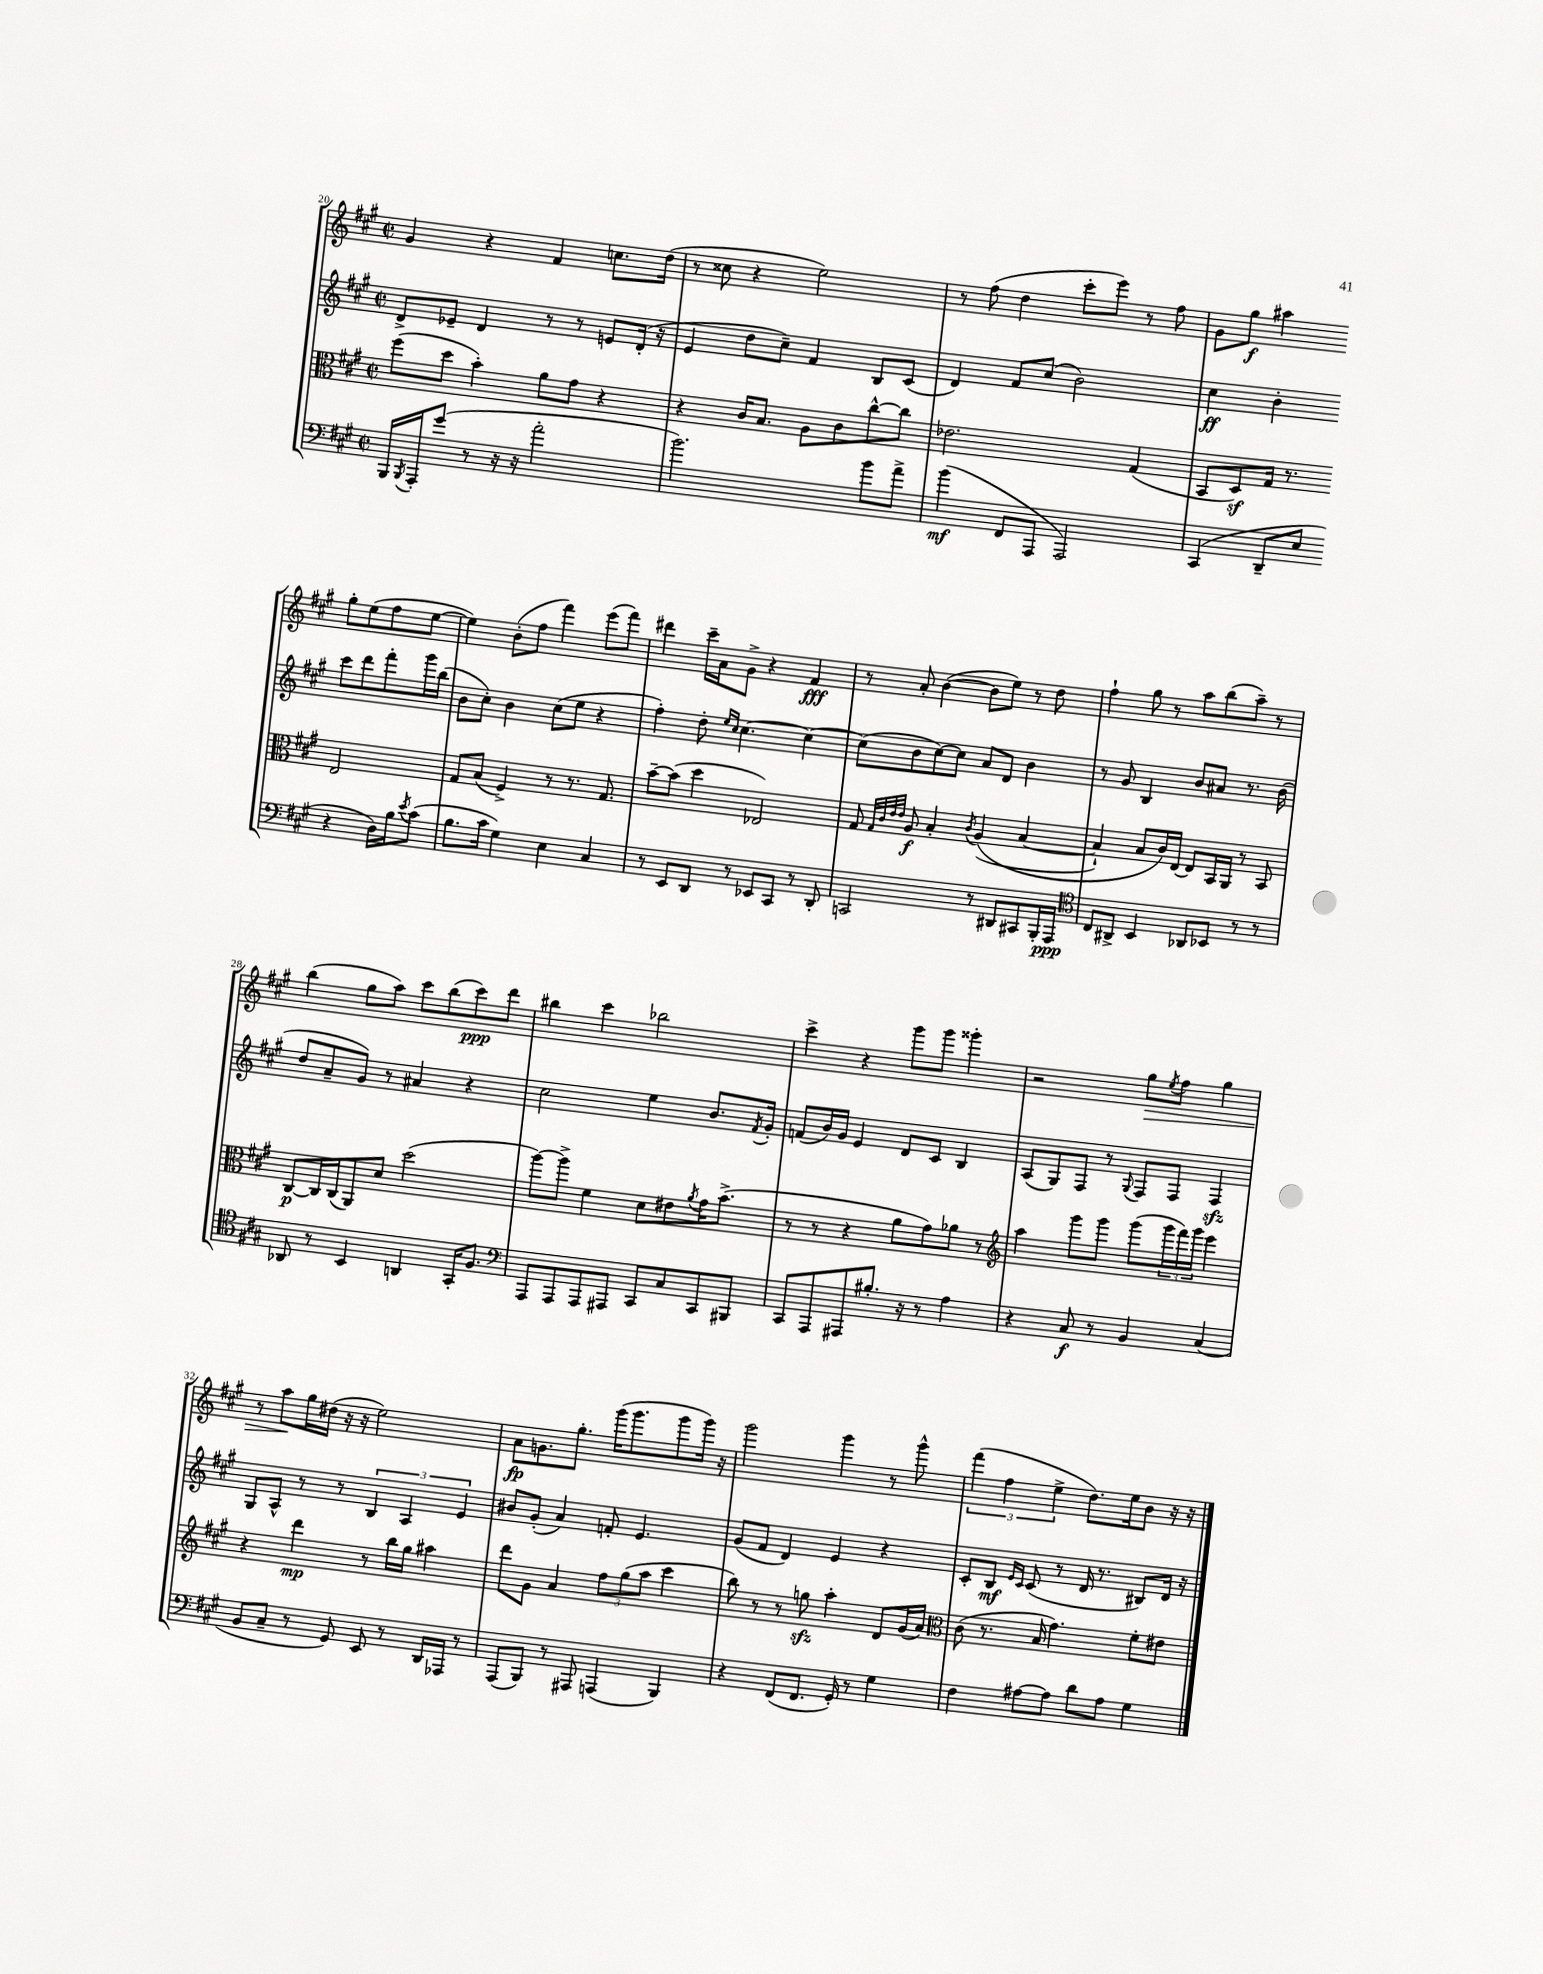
<<
\new StaffGroup <<
\new Staff = "s0" {
    \clef treble \key a \major \defaultTimeSignature \time 2/2
    gis'4 r4 fis'4 c''8. d''16( |
    r8 cisis''8 r4 e''2) |
    r8 fis''8( d''4 cis'''8-. e'''8) r8 fis''8 |
    gis'8 gis''8\f ais''4 gis''8-. e''8( fis''8 e''8~ |
    e''4) b'8-.( fis''8 fis'''4) e'''8( fis'''8) |
    dis'''4 cis'''16-- a'16 gis'8-> r4 fis'4\fff |
    r8 a'8-. b'4~( b'8 e''8) r8 d''8 |
    fis''4-! gis''8 r8 a''8 b''8( a''8--) r8 |
    b''4( gis''8 a''8) cis'''8 b''8( cis'''8\ppp) d'''8 |
    bis''4 cis'''4 bes''2 |
    cis'''4-> r4 gis'''8 gis'''8 gisis'''4-. |
    r2 gis''8\> \acciaccatura { e''8 } fis''8 gis''4 |
    r8 a''8\! gis''16 dis''16( r16 r16 e''2) |
    a'8\fp g'8. gis''8.-. gis'''16( gis'''8. gis'''8 gis'''16) r16 |
    gis'''2 gis'''4 r8 gis'''8-^ |
    \tuplet 3/2 { fis'''4( fis''4 e''4-> } d''8.) e''16 b'8 r16 r16 \bar "|." |
}
\new Staff = "s1" {
    \clef treble \key a \major \defaultTimeSignature \time 2/2
    d'8-> ees'8-- d'4 r8 r8 e'8 d'16-.( r16 |
    e'4 d''8 cis''8--) fis'4 b8 cis'8( |
    d'4) fis'8 cis''8( b'2) |
    cis''4\ff b'4-. cis'''8 d'''8 fis'''8-. gis'''16 b''16( |
    b'8 cis''8-.) b'4 cis''8( e''8 r4 |
    fis''4-.) d''8-. \grace { e''16 cis''16 } cis''4.~ cis''4~ |
    cis''8( b'8 cis''8~) cis''8 a'8 d'8 b'4 |
    r8 gis'8 b4 b'8 ais'8 r8. b'16( |
    d''8 a'8-- gis'8) r8 ais'4 r4 |
    cis''2 e''4 b'8. \acciaccatura { fis'8 } gis'16-. |
    f'8( b'16) gis'16 e'4 d'8 cis'8 b4 |
    a8( gis8) fis8 r8 \appoggiatura { gis8 } fis8 fis8 fis4\sfz |
    gis8 a8-^ r8 r8 \tuplet 3/2 { b4 a4 e'4 } |
    bis'8 gis'8-.( a'4) f'8-. e'4. |
    gis'8( fis'8 d'4) e'4 r4 |
    cis'8-. b8\mf \grace { e'16 cis'16 } cis'8( r8 d'16 r8. bis8) d'16 r16 \bar "|." |
}
\new Staff = "s2" {
    \clef alto \key a \major \defaultTimeSignature \time 2/2
    fis''8( d''8 b'4-.) a'8 gis'8 r4 |
    r4 cis'16 b8. a8 cis'8 cis''8~-^ cis''8 |
    ees'2. gis4( |
    b,8 d8\sf) gis16 r8. e2 |
    gis8 b8( fis4->) r8 r8. gis8. |
    b'8~-- b'8( d''4 ees2) |
    gis8 \grace { gis32 cis'32 e'32 e'32 } a8\f b4-. \acciaccatura { cis'8 } a4(\( b4~ |
    b4-!) b8 cis'16\) e16~ e8 b,16 a,16 r8 b,8 |
    cis8~\p cis16 cis16( a,8) d'8 d''2( |
    a''8~) a''8-> fis'4 d'8 eis'8 \acciaccatura { a'8 } gis'16 b'8.->( |
    r8 r8 r4 a'8 gis'8) aes'8 r8 |
    \clef treble a''4 gis'''8 gis'''8 gis'''8( \tuplet 3/2 { gis'''16 fis'''16) gis'''16 } e'''4 |
    r4 d'''4\mp r8 b''16 gis''16 ais''4 |
    d'''8 gis'8 a'4 \tuplet 3/2 { fis''8 gis''8( a''8 } cis'''4 |
    b''8) r8 r8 g''8\sfz a''4-. d'8 gis'16( a'16) |
    \clef alto cis'8( r8. b16 gis'4.) fis'8-. eis'8 \bar "|." |
}
\new Staff = "s3" {
    \clef bass \key a \major \defaultTimeSignature \time 2/2
    b,,16 \acciaccatura { b,,8 } a,,16-. gis'8( r8 r16 r16 a'2-. |
    b'2.) b'8 a'8-> |
    b'4\mf( fis,8 a,,8 a,,2) |
    cis,4( d,8-- e8 r4 d16) b16 \acciaccatura { e'8 } cis'8( |
    b8. cis'16 gis4) e4 cis4 |
    r8 e,8 d,8 r8 ees,8 cis,8 r8 d,8-. |
    c,2 r8 dis,8 cis,8 b,,16-. a,,16\ppp |
    \clef tenor cis8 ais,8-> b,4 aes,8 bes,8 r8 r8 |
    aes,8 r8 b,4 a,4 gis,16-. fis8. |
    \clef bass a,,8 a,,8 a,,8 ais,,8 cis,8 cis8 cis,8 bis,,8 |
    cis,8 a,,8 ais,,8 bis8.-. r16 r8 a4 |
    r4 cis8\f r8 b,4 cis4( |
    b,8 cis8-- r8 gis,8) e,8 r8 d,16 aes,,16 r8 |
    a,,8( b,,8) r8 ais,,8 a,,4( b,,4) |
    r4 fis,8( fis,8. gis,16-.) r8 gis4 |
    fis4 ais8~ ais8 d'8 ais8 gis4 \bar "|." |
}
>>
>>
\layout { \context { \Score currentBarNumber = #20 } }
